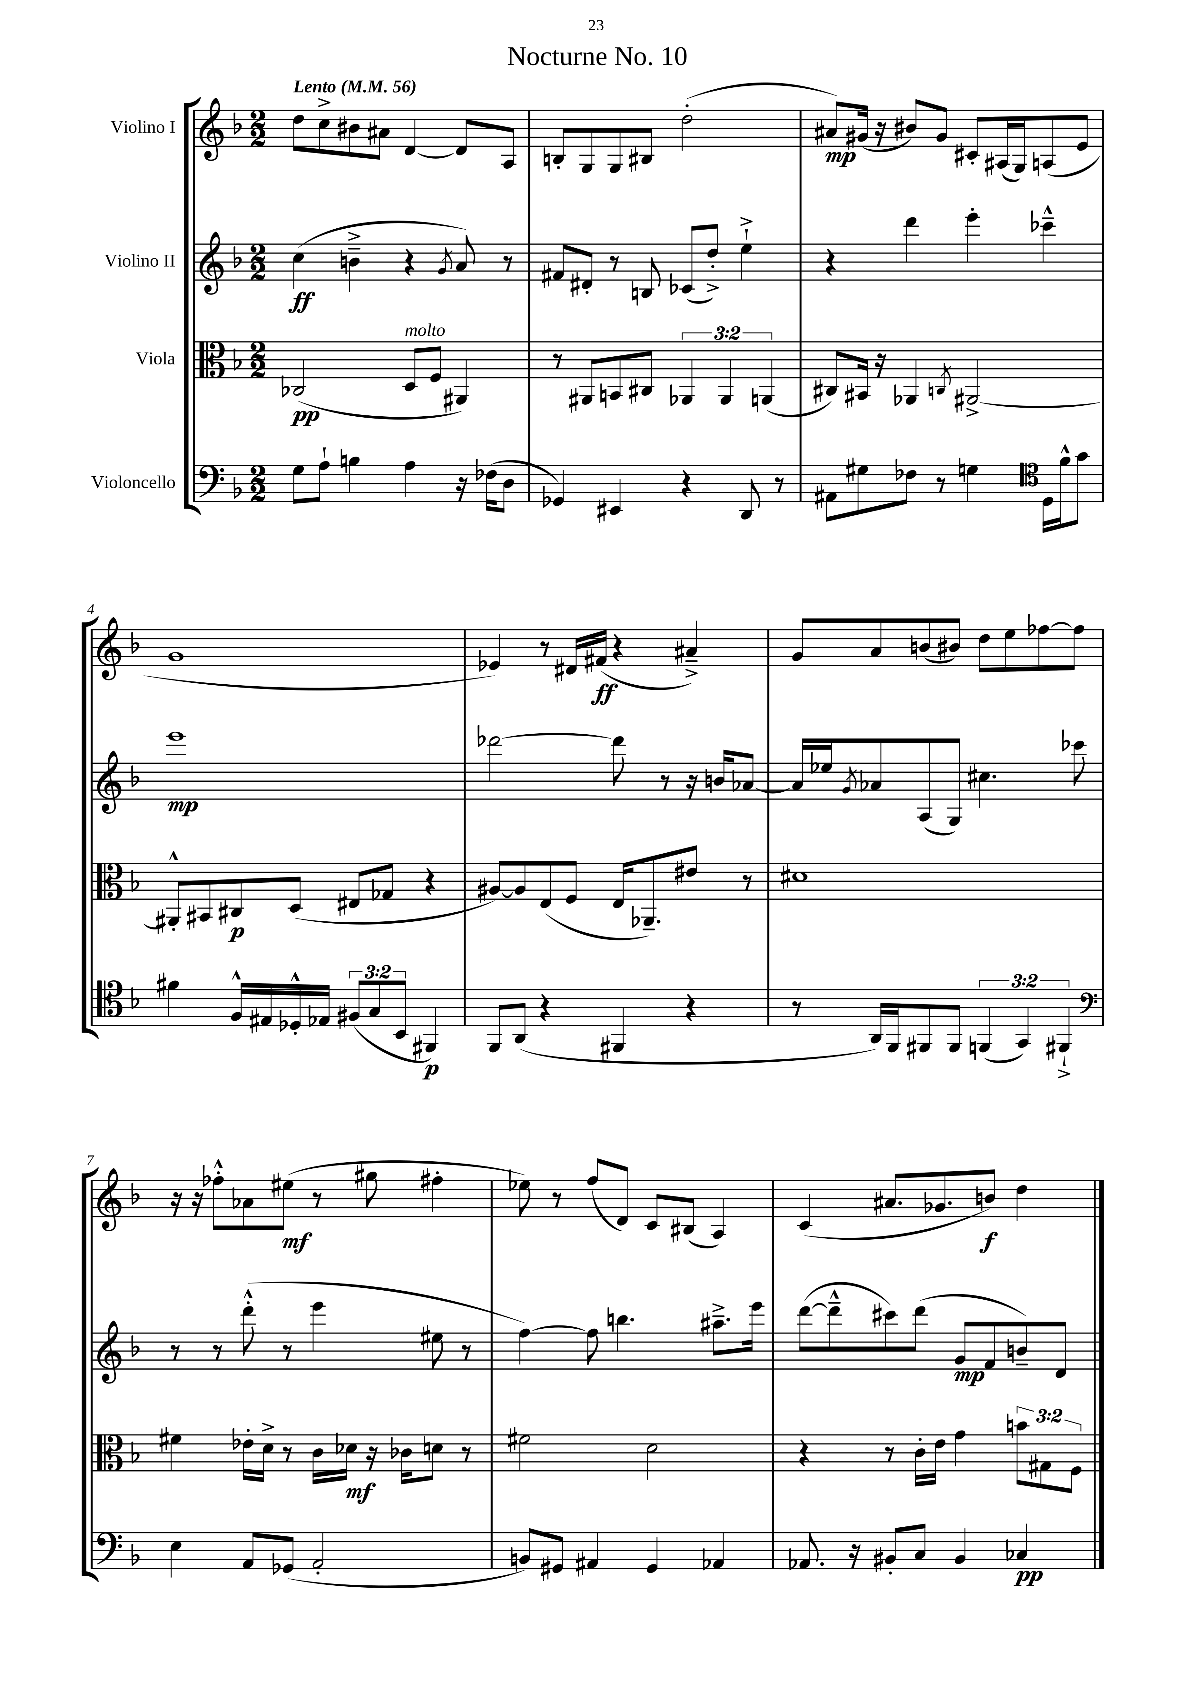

**kern	**kern	**kern	**kern
*staff4	*staff3	*staff2	*staff1
*clefF4	*clefC3	*clefG2	*clefG2
*k[b-]	*k[b-]	*k[b-]	*k[b-]
*M2/2	*M2/2	*M2/2	*M2/2
*MM56	*MM56	*MM56	*MM56
8G\L	(2C-/	(4cc\	8dd\L
8A`\J	.	.	8cc^\
4B\	.	4b~^\	8b#\
.	.	.	8a#\J
4A\	8D/L	4r	[4d/
.	8F/J	.	.
.	.	8qg/	.
16r	4AA#/)	8a/)	8d/]L
(16F-\LK	.	.	.
8D\J	.	8r	8A/J
=	=	=	=
4GG-/)	8r	8f#/L	8B'/L
.	8AA#/L	8d#'/J	8G/
4EE#/	8BB/	8r	8G/
.	8C#/J	8B/	8B#/J
4r	6AA-/	(8c-/L	(2dd'\
.	.	8dd'^/J)	.
.	6AA-/	.	.
8DD/	.	4ee`^\	.
.	(6AA/	.	.
8r	.	.	.
=	=	=	=
8AA#\L	8C#/L)	4r	8a#/L)
8G#\	16BB#/Jk	.	(16g#/Jk
.	16r	.	16r
8F-\J	4AA-/	4ddd\	8b#/L)
8r	.	.	8g#/J
.	8qC/	.	.
4G\	[2AA#^/	4eee'\	8c#'/L
.	.	.	(16A#/L
.	.	.	16G/J)
*clefC4	*	*	*
16D\LL	.	4ccc-~^^\	(8A/
16f^^\J	.	.	.
8g\J	.	.	8e/J
=	=	=	=
4f#\	8AA#'^^/]L	1eee	1g
.	8BB#/	.	.
16F^^/LL	8C#/	.	.
16E#/	.	.	.
16D-'^^/	(8D/J	.	.
16E-/JJ	.	.	.
(12F#/L	8E#/L	.	.
12G/	.	.	.
.	8G-/J	.	.
12BB-/J	.	.	.
4FF#/)	4r	.	.
=	=	=	=
8FF/L	[8A#/L)	[2ddd-\	4e-/)
(8AA/J	8A#/]	.	.
4r	(8E/	.	8r
.	8F/J	.	16d#/LL
.	.	.	(16f#/JJ
4FF#/	16E/LK	8ddd-\]	4r
.	8.AA-~/)	.	.
.	.	8r	.
4r	8e#/J	16r	4a#~^/)
.	.	16b/LK	.
.	8r	[8a-/J	.
=	=	=	=
8r	1d#	16a-/]LL	8g/L
.	.	16ee-/J	.
.	.	8qg/	.
16AA/LL)	.	8a-/	8a/
16FF/J	.	.	.
8FF#/	.	(8A/	(8b/
8FF#/J	.	8G/J)	8b#/J)
(6FF/	.	4.cc#\	8dd\L
.	.	.	8ee\
6GG/)	.	.	.
.	.	.	[8ff-\
6FF#`^/	.	.	.
.	.	8ccc-\	8ff-\]J
=	=	=	=
*clefF4	*	*	*
4E\	4f#\	8r	16r
.	.	.	16r
.	.	8r	8ff-'^^\L
8AA/L	16e-'\LL	(8ddd'^^\	8a-\
.	16d^\JJ	.	.
(8GG-/J	8r	8r	(8ee#\J
2AA'/	16c\LL	4eee\	8r
.	16d-\JJ	.	.
.	16r	.	8gg#\
.	16c-\LK	.	.
.	8d\J	8ee#\	4ff#'\
.	8r	8r	.
=	=	=	=
8BB/L)	2f#\	[4ff\)	8ee-\)
8GG#/J	.	.	8r
4AA#/	.	8ff\]	(8ff/L
.	.	4.bb\	8d/J)
4GG#/	2d\	.	8c/L
.	.	.	(8B#/J
4AA-/	.	8.aa#~^\L	4A/)
.	.	16eee\Jk	.
=	=	=	=
8.AA-/	4r	([8ddd\L	(4c/
.	.	8ddd~^^\]	.
16r	.	.	.
8BB#'/L	8r	8ccc#\)	8.a#/L
8C/J	16c'\LL	(8ddd\J	.
.	16e\JJ	.	8.g-/
4BB#/	4g\	8g/L	.
.	.	8f/	8b/J)
4C-/	12b\L	8b~/)	4dd\
.	12G#\	.	.
.	.	8d/J	.
.	12F\J	.	.
==	==	==	==
*-	*-	*-	*-
